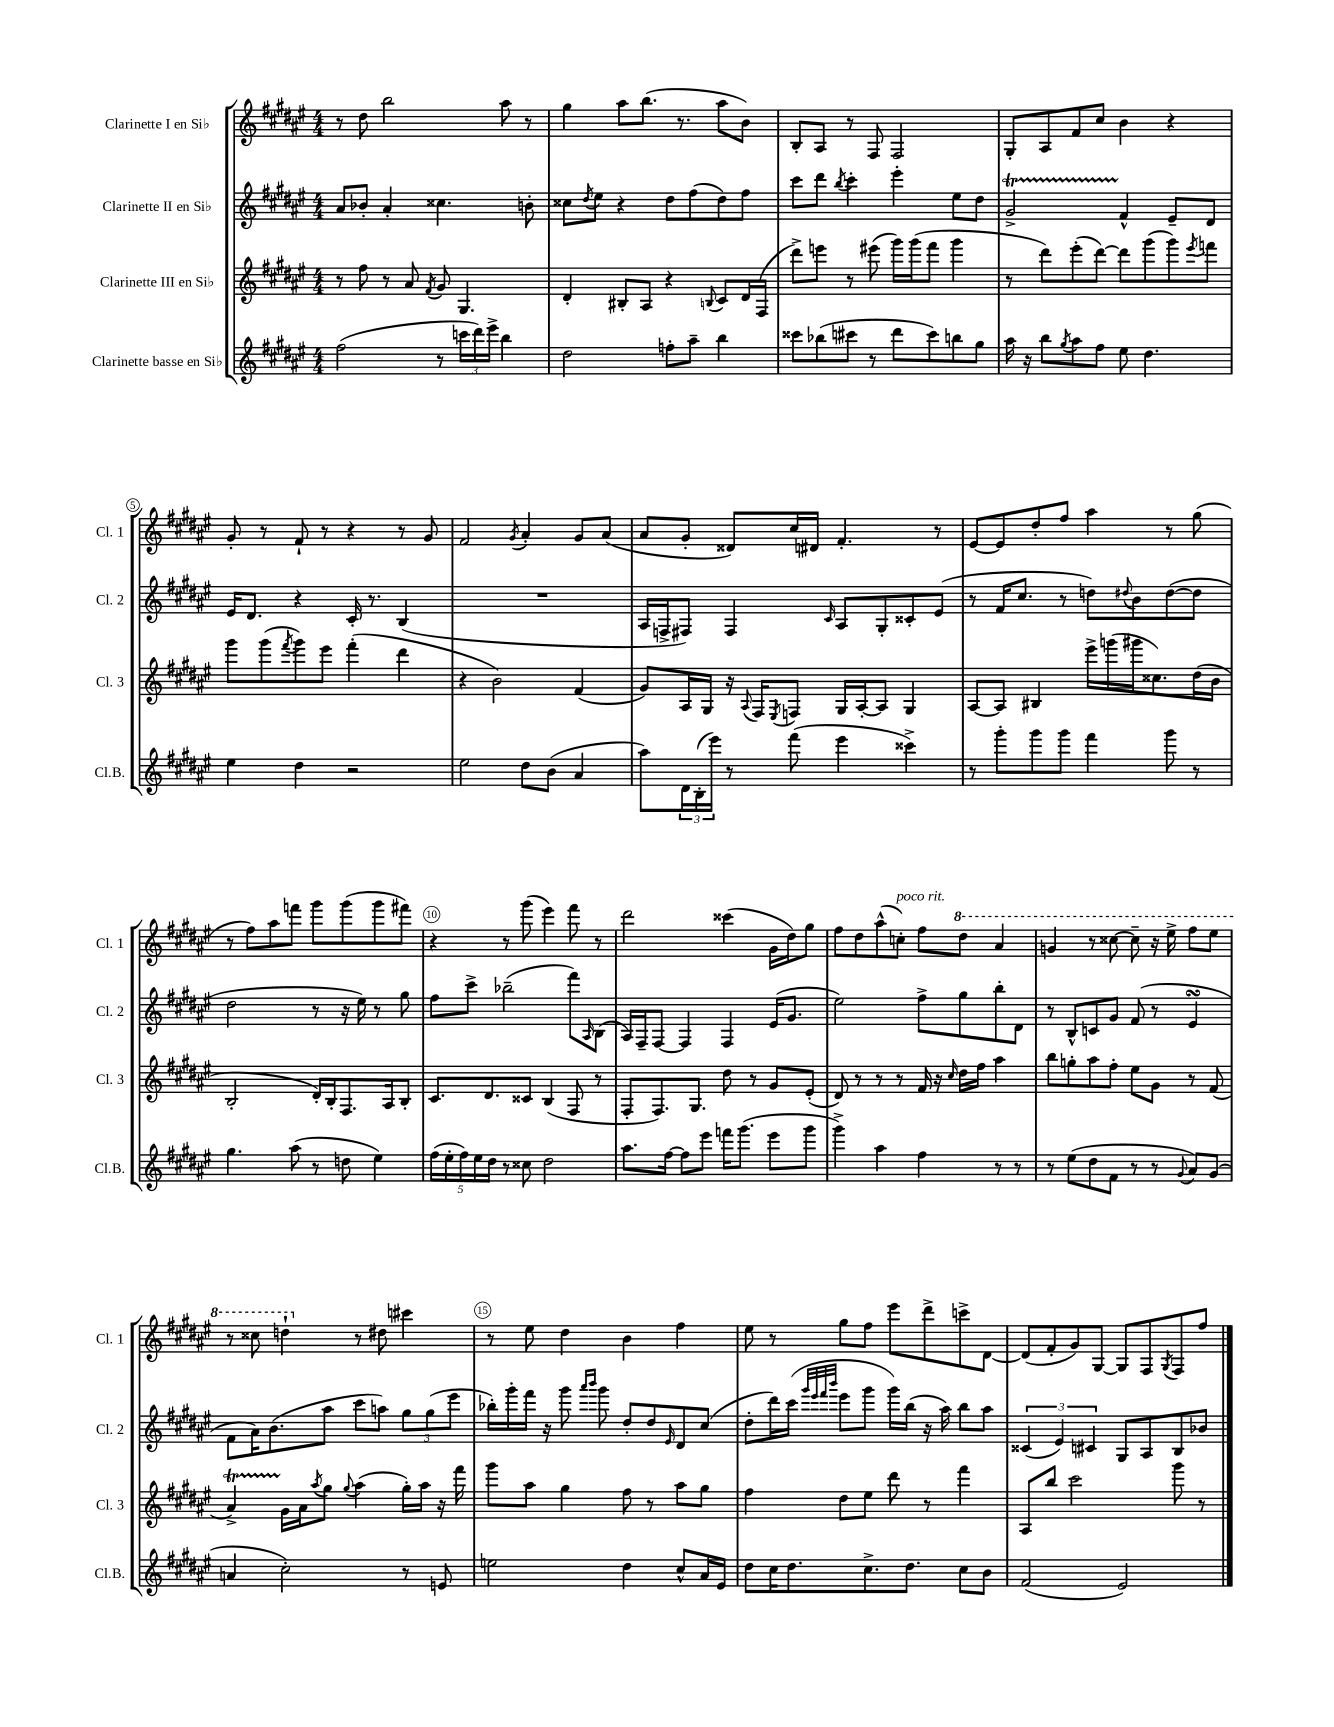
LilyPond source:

<<
\new StaffGroup <<
\new Staff = "s0" \with { instrumentName = "Clarinette I en Sib" shortInstrumentName = "Cl. 1" } {
    \clef treble \key fis \major \numericTimeSignature \time 4/4
    r8 dis''8 b''2 ais''8 r8 |
    gis''4 ais''8 b''8.( r8. ais''8 b'8) |
    b8-. ais8 r8 fis8 fis2 |
    gis8-. ais8 fis'8 cis''8 b'4 r4 |
    gis'8-. r8 fis'8-! r8 r4 r8 gis'8 |
    fis'2 \acciaccatura { gis'8 } ais'4-. gis'8 ais'8( |
    ais'8 gis'8-. disis'8) cis''16 dis'16 fis'4.-. r8 |
    eis'8~ eis'8 dis''8-. fis''8 ais''4 r8 gis''8( |
    r8 fis''8) ais''8 f'''8 gis'''8 gis'''8( gis'''8 fis'''8) |
    r4 r8 gis'''8( eis'''4) fis'''8 r8 |
    dis'''2 cisis'''4( gis'16 dis''16) gis''8 |
    fis''8 dis''8 ais''8-^( c''8-.^\markup { \italic "poco rit." }) fis''8 \ottava #1 dis'''8 ais''4 |
    g''4 r8 cisis'''8~ cisis'''8-- r16 eis'''16-> fis'''8 eis'''8 |
    r8 cisis'''8 d'''4-! \ottava #0 r8 dis''!8 cis'''4 |
    r8 eis''8 dis''4 b'4 fis''4 |
    eis''8 r8 gis''8 fis''8 eis'''8 dis'''8-> c'''8-> dis'8~ |
    dis'8( fis'8-. gis'8) gis8~ gis8 fis8 \acciaccatura { gis8 } fis8 fis''8 \bar "|." |
}
\new Staff = "s1" \with { instrumentName = "Clarinette II en Sib" shortInstrumentName = "Cl. 2" } {
    \clef treble \key fis \major \numericTimeSignature \time 4/4
    ais'8 bes'8-. ais'4-. cisis''4. b'8-. |
    cisis''8 \acciaccatura { dis''8 } eis''8 r4 dis''8 fis''8( dis''8) fis''8 |
    cis'''8 dis'''8 \acciaccatura { b''8 } cis'''4-. eis'''4-. eis''8 dis''8 |
    gis'2->\startTrillSpan fis'4-^\stopTrillSpan eis'8-- dis'8 |
    eis'16 dis'8. r4 cis'16-. r8. b4( |
    R1 |
    ais16 f16-> fis8) fis4 \grace { cis'16 } ais8 gis8-. cisis'8-. eis'8( |
    r8 fis'16 cis''8. r8 d''8) \appoggiatura { dis''8 } b'8 dis''8~( dis''8 |
    dis''2 r8 r16 eis''16) r8 gis''8 |
    fis''8 cis'''8-> bes''2--( fis'''8) \grace { ais16 } b8( |
    ais16) fis16-- fis8~ fis4 fis4 eis'16( gis'8. |
    eis''2) fis''8-> gis''8 b''8-. dis'8 |
    r8 b8-^ c'8 gis'8 fis'8( r8 eis'4\turn |
    fis'8 ais'16) b'8.( ais''8 cis'''8 a''8) \tuplet 3/2 { gis''8 gis''8( eis'''8 } |
    bes''16-.) gis'''16-. fis'''16 r16 gis'''8 \grace { ais'''16 b'''16 } gis'''8 dis''8-. dis''8 \grace { eis'16 } dis'8 cis''8( |
    dis''8-. dis'''16) cis'''16( \grace { gis'''32 eis'''32 fis'''32 b'''32 } eis'''8 gis'''8 gis'''16) b''16( r16 ais''16) b''8 ais''8 |
    \tuplet 3/2 { cisis'4( eis'4) cis'4 } gis8 ais8 b8 bes'8 \bar "|." |
}
\new Staff = "s2" \with { instrumentName = "Clarinette III en Sib" shortInstrumentName = "Cl. 3" } {
    \clef treble \key fis \major \numericTimeSignature \time 4/4
    r8 fis''8 r8 ais'8 \acciaccatura { fis'8 } gis'8 gis4. |
    dis'4-. bis8-. ais8 r4 \appoggiatura { b8 } cis'8 dis'16 fis16( |
    dis'''8->) e'''8 r8 eis'''8( gis'''16) gis'''16( fis'''8 gis'''4 |
    r8 dis'''8) eis'''8-.( dis'''8~) dis'''8 gis'''8( gis'''8) \acciaccatura { eis'''8 } f'''8 |
    gis'''8 gis'''8( \acciaccatura { fis'''8 } gis'''8) eis'''8 fis'''4-.( dis'''4 |
    r4 b'2) fis'4( |
    gis'8) ais16 gis16 r16 \appoggiatura { ais8 } fis16 \acciaccatura { eis8 } f8 gis16 ais16~-. ais8 gis4 |
    ais8~ ais8 bis4 eis'''16-> g'''16( gis'''16 cisis''8.) dis''16( b'16 |
    b2-. dis'16-.) b16-. fis8. ais16 b8-. |
    cis'8. dis'8. cisis'8 b4( fis8 r8 |
    fis8-. fis8.) gis8. dis''8 r8 gis'8 eis'8-.( |
    dis'8) r8 r8 r8 fis'16 r16 \grace { cis''16 } dis''16 fis''16 ais''4 |
    b''8 g''8-. ais''8 fis''8-. eis''8 gis'8 r8 fis'8( |
    ais'4->\startTrillSpan) gis'16\stopTrillSpan ais'16 \acciaccatura { ais''8 } gis''8 \appoggiatura { gis''8 } ais''4( gis''16-.) ais''16 r16 fis'''16 |
    gis'''8 ais''8 gis''4 fis''8 r8 ais''8 gis''8 |
    fis''4 dis''8 eis''8 dis'''8 r8 fis'''4 |
    ais8 b''8 cis'''2 gis'''8 r8 \bar "|." |
}
\new Staff = "s3" \with { instrumentName = "Clarinette basse en Sib" shortInstrumentName = "Cl.B." } {
    \clef treble \key fis \major \numericTimeSignature \time 4/4
    fis''2( r8 \tuplet 3/2 { c'''16 dis'''16) eis'''16-> } b''4 |
    dis''2 f''8-. ais''8-- b''4 |
    cisis'''8 bes''8( cis'''8 r8 dis'''8 cis'''8) b''8 gis''8 |
    ais''16 r16 b''8 \acciaccatura { gis''8 } ais''8 fis''8 eis''8 dis''4. |
    eis''4 dis''4 r2 |
    eis''2 dis''8 b'8( ais'4 |
    ais''8) \tuplet 3/2 { dis'16 b16-.( eis'''16) } r8 fis'''8( eis'''4 cisis'''4->) |
    r8 gis'''8-. gis'''8 gis'''8 fis'''4 gis'''8 r8 |
    gis''4. ais''8( r8 d''8 eis''4) |
    \tuplet 5/4 { fis''16( eis''16-. fis''16) eis''16 dis''16 } r8 cisis''8 dis''2 |
    ais''8. fis''16~ fis''8 eis'''8 f'''16 gis'''8.( eis'''8 gis'''8 |
    gis'''4->) ais''4 fis''4 r8 r8 |
    r8 eis''8( dis''8 fis'8 r8 r8 \appoggiatura { gis'8 } ais'8) gis'8( |
    a'4 cis''2-.) r8 e'8 |
    e''2 dis''4 cis''8-^ ais'16 eis'16 |
    dis''8 cis''16 dis''8. cis''8.-> dis''8. cis''8 b'8 |
    fis'2( eis'2) \bar "|." |
}
>>
>>
\layout { \context { \Score \override BarNumber.break-visibility = ##(#f #t #t) barNumberVisibility = #(every-nth-bar-number-visible 5) \override BarNumber.stencil = #(make-stencil-circler 0.1 0.3 ly:text-interface::print) } }
